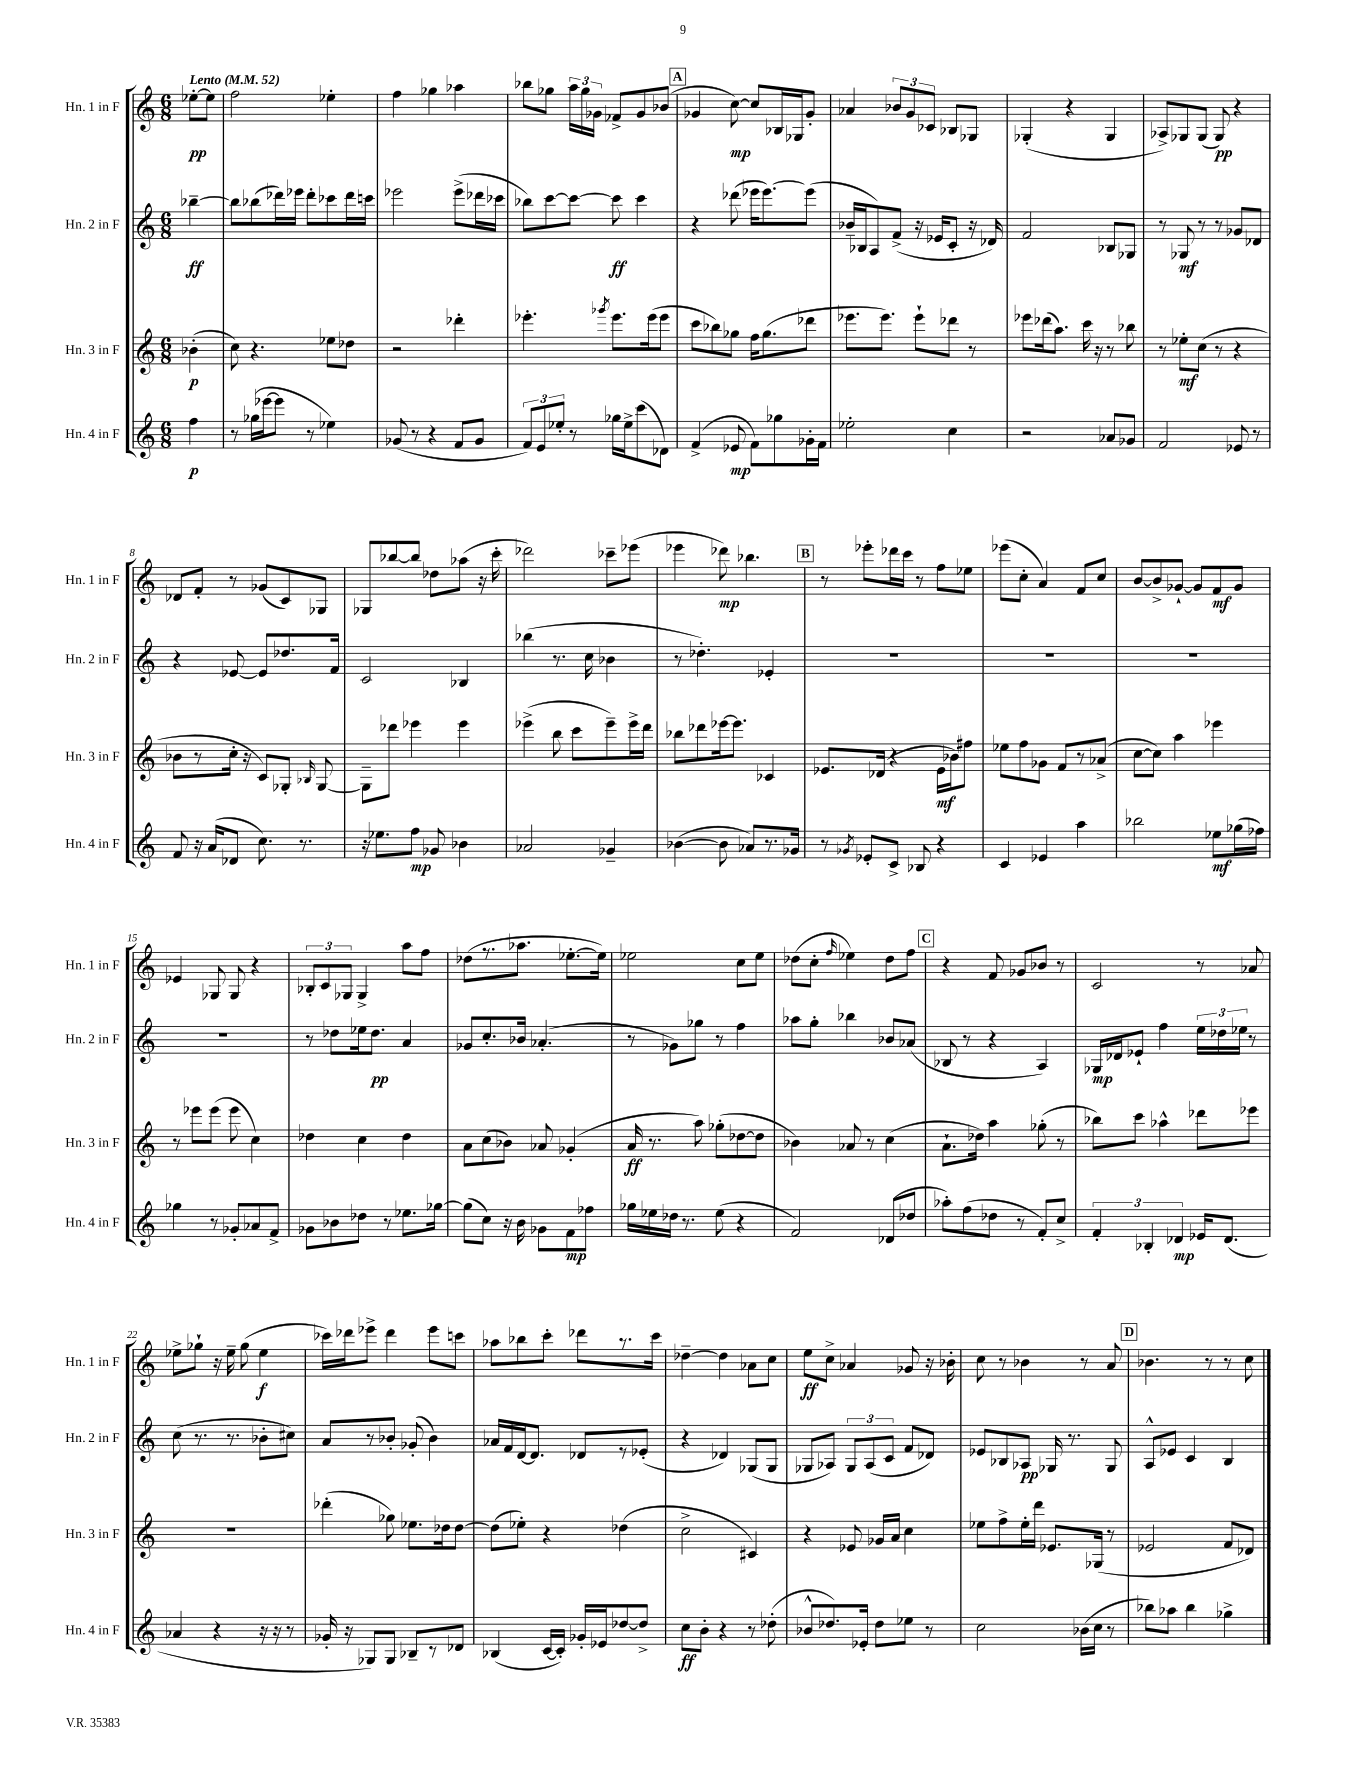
<<
\new StaffGroup <<
\new Staff = "s0" \with { instrumentName = "Hn. 1 in F" shortInstrumentName = "Hn. 1 in F" } {
    \clef treble \key c \major \numericTimeSignature \time 6/8 \partial 4 \tempo "Lento" 4 = 52
    \autoBeamOff ees''8[~-.\pp ees''8] |
    f''2 ees''4-. |
    f''4 ges''4 aes''4 |
    bes''8[ ges''8] \tuplet 3/2 { a''16[ ges''16 ges'16] } fes'8[-> ges'8 bes'8]( |
    \mark \markup { \box "A" } ges'4 c''8~\mp) c''8[ bes16 ges16 ges'8]-. |
    aes'4 \tuplet 3/2 { bes'8[ g'8 ces'8] } bes8[ ges8] |
    ges4-.( r4 ges4 |
    aes8[->) ges8 ges8]( ges8\pp) r4 |
    des'8[ f'8]-. r8 ges'8[( c'8) ges8] |
    ges8[ bes''8~ bes''8] des''8[ aes''8]( r16 c'''16-. |
    des'''2) ces'''8[-- ees'''8]( |
    ees'''4 des'''8\mp) bes''4. |
    \mark \markup { \box "B" } r8 ees'''8[-. des'''16 c'''16] r8 f''8[ ees''8] |
    ees'''8[( c''8]-. a'4) f'8[ c''8] |
    b'8[~ b'8-> ges'8]~-! ges'8[ f'8\mf ges'8] |
    ees'4 ges8 ges8 r4 |
    \tuplet 3/2 { bes8[-. c'8 ges8] } ges4-> a''8[ f''8] |
    des''8[( r8. aes''8.] ees''8.[~-. ees''16]) |
    ees''2 c''8[ ees''8] |
    des''8[( c''8]-. \grace { f''16 } ees''4) des''8[ f''8] |
    \mark \markup { \box "C" } r4 f'8 ges'8[ bes'8] r8 |
    c'2 r8 aes'8 |
    ees''8[-> ges''8]-! r16 ees''16-- ges''8( ees''4\f |
    ces'''16[) des'''16 ees'''8]-> des'''4 ees'''8[ c'''8] |
    aes''8[ bes''8 c'''8]-. des'''8[ r8. c'''16] |
    des''4~-- des''4 aes'8[ c''8] |
    e''8[\ff c''8]-> aes'4 ges'8 r16 bes'16-. |
    c''8 r8 bes'4 r8 a'8 |
    \mark \markup { \box "D" } bes'4. r8 r8 c''8 \bar "|." |
}
\new Staff = "s1" \with { instrumentName = "Hn. 2 in F" shortInstrumentName = "Hn. 2 in F" } {
    \clef treble \key c \major \numericTimeSignature \time 6/8 \partial 4
    \autoBeamOff bes''4~--\ff |
    bes''8[ bes''8( des'''16) ees'''16] des'''8[-. ces'''8 des'''16 c'''16] |
    ees'''2 ees'''8[->( des'''16 ces'''16] |
    bes''8[) c'''8~ c'''8]~ c'''8\ff c'''4 |
    \mark \markup { \box "A" } r4 des'''8( ees'''16[ ees'''8.~) ees'''8]( |
    bes'16[-- bes16 a8) f'8]->( r16 ees'16[ c'8]-. r16 des'16) |
    f'2 bes8[ ges8] |
    r8 ges8\mf r8 r8 ges'8[ des'8] |
    r4 ees'8~ ees'8[ des''8. f'16] |
    c'2 bes4 |
    bes''4( r8. c''16 bes'4 |
    r8 des''4.-.) ees'4-. |
    \mark \markup { \box "B" } R2. |
    R2. |
    R2. |
    R2. |
    r8 des''8[ ees''16 des''8.]\pp a'4 |
    ges'8[ c''8.-. bes'16] aes'4.-.( |
    r8 ges'8[) ges''8] r8 f''4 |
    aes''8[ g''8]-. bes''4 bes'8[ aes'8]( |
    \mark \markup { \box "C" } bes8 r8 r4 a4) |
    ges16[\mp des'16 ees'8]-! f''4 \tuplet 3/2 { e''16[ des''16 ees''16] } r8 |
    c''8( r8. r8. bes'8[-. cis''8]) |
    a'8[ r8 bes'8]-. ges'8-.( bes'4) |
    aes'16[ f'16 d'16~ d'8.] des'8[ r8 ees'8]-.( |
    r4 des'4) ges8[( ges8] |
    ges8[ aes8]) \tuplet 3/2 { ges8[ aes8( c'8] } f'8[ des'8]) |
    ees'8[ bes8 aes8]\pp ges16 r8. ges8 |
    \mark \markup { \box "D" } a8[-^ ees'8] c'4 b4 \bar "|." |
}
\new Staff = "s2" \with { instrumentName = "Hn. 3 in F" shortInstrumentName = "Hn. 3 in F" } {
    \clef treble \key c \major \numericTimeSignature \time 6/8 \partial 4
    \autoBeamOff bes'4-.\p( |
    c''8) r4. ees''8[ des''8] |
    r2 des'''4-. |
    ees'''4.-. \acciaccatura { ges'''8 } ees'''8.[ ees'''16( ees'''8] |
    \mark \markup { \box "A" } c'''8[ bes''8) ges''8] f''16[ ges''8.( des'''8] |
    ees'''8.[ ees'''8.]) ees'''8[-! des'''8] r8 |
    ees'''8[ des'''16( a''8.]) c'''16 r16 r8 bes''8 |
    r8 ees''8[-.\mf c''8]( r8 r4 |
    bes'8[ r8 c''16]-. r16 c'8[) ges8]-. \grace { bes16 } ges8~ |
    ges8[-- des'''8] ees'''4 ees'''4 |
    ees'''4->( b''8 c'''8[ ees'''8--) ees'''16-> d'''16] |
    bes''8[ des'''8 ees'''16~ ees'''8.] ces'4 |
    \mark \markup { \box "B" } ees'8.[ des'16]( r4 ees'16[\mf bes'16) fis''8] |
    ees''8[ f''8 ges'8] f'8[ r8 aes'8]->( |
    c''8[~ c''8]) a''4 ees'''4 |
    r8 ees'''8[ ees'''8]( ees'''8 c''4) |
    des''4 c''4 des''4 |
    a'8[ c''8( bes'8]) aes'8 ges'4-.( |
    a'16\ff r8. a''8) ges''8[-.( des''8~ des''8] |
    bes'4) aes'8 r8 c''4( |
    \mark \markup { \box "C" } a'8.[-! des''16]) a''4 ges''8-.( r8 |
    bes''8[) c'''8] aes''4-^ des'''8[ ees'''8] |
    R2. |
    des'''4-.( ges''8) ees''8.[ des''16 des''8]~ |
    des''8[( ees''8]-.) r4 des''4( |
    c''2-> cis'4) |
    r4 ees'8 ges'16[ a'16] c''4 |
    ees''8[ f''8-> ees''16-. d'''16] ees'8.[ ges16]( r8 |
    \mark \markup { \box "D" } ees'2 f'8[ des'8]) \bar "|." |
}
\new Staff = "s3" \with { instrumentName = "Hn. 4 in F" shortInstrumentName = "Hn. 4 in F" } {
    \clef treble \key c \major \numericTimeSignature \time 6/8 \partial 4
    \autoBeamOff f''4\p |
    r8 ges''16[( ees'''16~ ees'''8] r8 ees''4) |
    ges'8( r8 r4 f'8[ ges'8] |
    \tuplet 3/2 { f'8[) e'8 ees''8]-. } r8 ges''16[ ees''16-> c'''8( des'8]) |
    \mark \markup { \box "A" } f'4->( ees'8\mp f'8[) ges''8 ges'16-. f'16] |
    ees''2-. c''4 |
    r2 aes'8[ ges'8] |
    f'2 ees'8 r8 |
    f'8 r16 a'16[( des'8] c''8.) r8. |
    r16 ees''8.[ f''8]\mp ges'8 bes'4 |
    aes'2 ges'4-- |
    bes'4~( bes'8 aes'8[) r8. ges'16] |
    \mark \markup { \box "B" } r8 \acciaccatura { ges'8 } ees'8[-. c'8]-> bes8 r4 |
    c'4 ees'4 a''4 |
    bes''2 ees''8[\mf ges''16( fes''16]) |
    ges''4 r8 ges'8[-. aes'8 f'8]-> |
    ges'8[ bes'8 des''8] r8 ees''8.[ ges''16]~ |
    ges''8[( c''8]) r16 b'16 ges'8[ f'8\mp fes''8] |
    ges''16[ ees''16 des''16] r8. ees''8( r4 |
    f'2) des'8[( des''8] |
    \mark \markup { \box "C" } aes''8[-.) f''8( des''8] r8 f'8[-.) c''8]-> |
    \tuplet 3/2 { f'4-. bes4-. des'4\mp } ees'16[ des'8.]( |
    aes'4 r4 r16 r16 r8 |
    ges'16-. r16 ges8[) ges8] bes8[-- r8 des'8] |
    bes4( c'16[~ c'16]-.) ges'16[-. ees'16 des''8~ des''8]-> |
    c''8[\ff b'8]-. r4 r8 des''8-.( |
    bes'8[-^ des''8.) ees'16]-. des''8[ ees''8] r8 |
    c''2 bes'16[( c''16] r8 |
    \mark \markup { \box "D" } bes''8[) aes''8] bes''4 ges''4-> \bar "|." |
}
>>
>>
